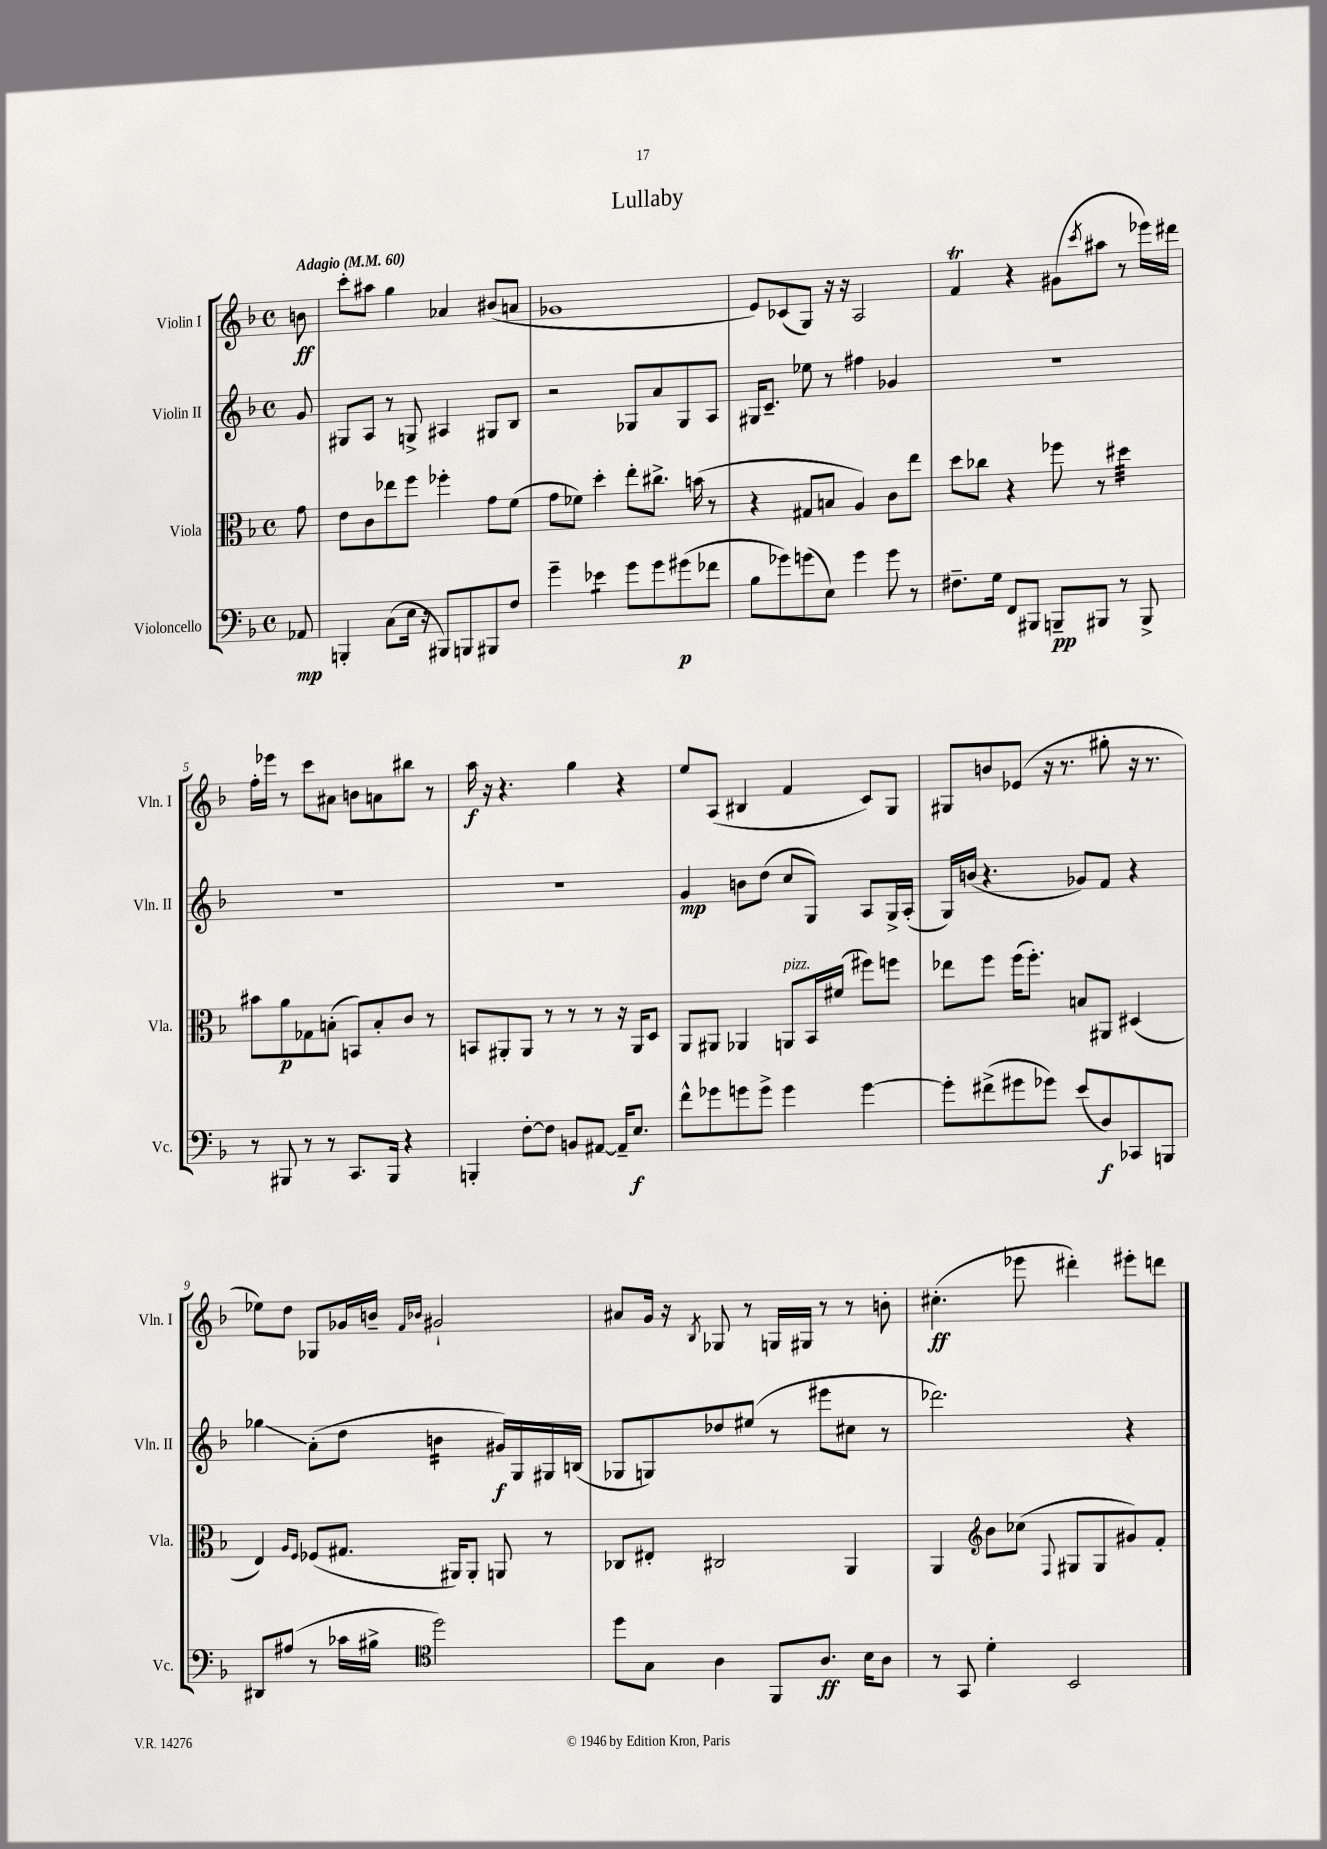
\header { title = "Lullaby" }
<<
\new StaffGroup <<
\new Staff = "s0" \with { instrumentName = "Violin I" shortInstrumentName = "Vln. I" } {
    \clef treble \key f \major \defaultTimeSignature \time 4/4 \partial 8 \tempo "Adagio" 4 = 60
    b'8\ff |
    c'''8-. ais''8 g''4 aes'4 bis'8( a'8 |
    ges'1 |
    e'8) ces'8( g8) r16 r16 a2 |
    f'4\trill r4 gis'8( \acciaccatura { c'''8 } ais''8 r8 ees'''16) dis'''16 |
    f''16-. ees'''16 r8 c'''8 ais'8 b'8 a'8 bis''8 r8 |
    a''16\f r16 r4. g''4 r4 |
    e''8 a8( bis4 f'4 c'8) g8 |
    gis8 b'8 ees'8( r16 r8. gis''8-. r16 r8. |
    ees''8) d''8 ges8 ges'16 b'16-- \grace { f'16 bes'16 } gis'2-! |
    ais'8 g'16 r16 \acciaccatura { bes8 } ges8 r8 g16 gis16 r8 r8 b'8-. |
    cis''4.-.\ff( ees'''8 dis'''4-.) eis'''8-. d'''8 \bar "|." |
}
\new Staff = "s1" \with { instrumentName = "Violin II" shortInstrumentName = "Vln. II" } {
    \clef treble \key f \major \defaultTimeSignature \time 4/4 \partial 8
    g'8 |
    gis8 a8 r8 g8-> ais4 gis8 bes8 |
    r2 ges8 a'8 ges8 a8 |
    gis16 c'8.-- ees''8 r8 fis''4 ges'4 |
    R1 |
    R1 |
    R1 |
    g'4\mp b'8 d''8( c''8 g8) a8 g16-> a16-.( |
    g16) b'16( r4. ges'8) f'8 r4 |
    ges''4\glissando a'8-.( d''8 b'4:16 gis'16\f) g16 gis16 b16( |
    ges8 g8) des''8 eis''8( r8 eis'''8 cis''8 r8 |
    des'''2.) r4 \bar "|." |
}
\new Staff = "s2" \with { instrumentName = "Viola" shortInstrumentName = "Vla." } {
    \clef alto \key f \major \defaultTimeSignature \time 4/4 \partial 8
    g'8 |
    e'8 c'8 ees''8 f''8 fes''4-. g'8 f'8( |
    g'8 fes'8) d''4-. e''8-. cis''8.-> b'16( r8 |
    r4 gis8 b8 a4) c'8 e''8 |
    d''8 ces''8 r4 fes''8 r8 dis''4:32 |
    bis'8 a'8\p ges8 b8-.( b,8) b8-. c'8 r8 |
    b,8 ais,8-. ais,8 r8 r8 r8 r16 ais,16 d8 |
    a,8 ais,8 aes,4 a,8^\markup { \italic "pizz." } bes,16 fis'16( fis''8) f''8 |
    ees''8 f''8 f''16( f''8.-.) b8 ais,8 dis4( |
    e4) \grace { a16 f16 } fes8( gis8. ais,16) ais,8-. a,8 r8 |
    ces8 eis8-. cis2 a,4 |
    a,4 \clef treble bes'8 ces''8( \appoggiatura { f8 } gis8 gis8 gis'8) f'8-. \bar "|." |
}
\new Staff = "s3" \with { instrumentName = "Violoncello" shortInstrumentName = "Vc." } {
    \clef bass \key f \major \defaultTimeSignature \time 4/4 \partial 8
    aes,8\mp |
    b,,4-. c8( e16 r16 bis,,8) b,,8 bis,,8 f8 |
    g'4-- ees'4:8 g'8 g'8 gis'8\p( fes'8 |
    bes8 ges'8) g'8( e8) g'4 g'8 r8 |
    fis8.-- g16 f,8 bis,,8 b,,8--\pp bis,,8 r8 bis,,8-> |
    r8 bis,,8 r8 r8 c,8. bis,,16 r4 |
    b,,4-. f8~-. f8 b,8 ais,8~ ais,16-- e8.\f |
    f'8-^ ges'8 g'8 g'8-> g'4 g'4~ |
    g'8-. fis'8->( gis'8 ges'8) e'8( d8\f) ces,8 b,,8 |
    dis,8 ais8( r8 ces'16 bis16-> \clef tenor d''2) |
    d''8 g8 a4 f,8 a8.\ff bes16 a8 |
    r8 g,8 d'4-. bes,2 \bar "|." |
}
>>
>>
